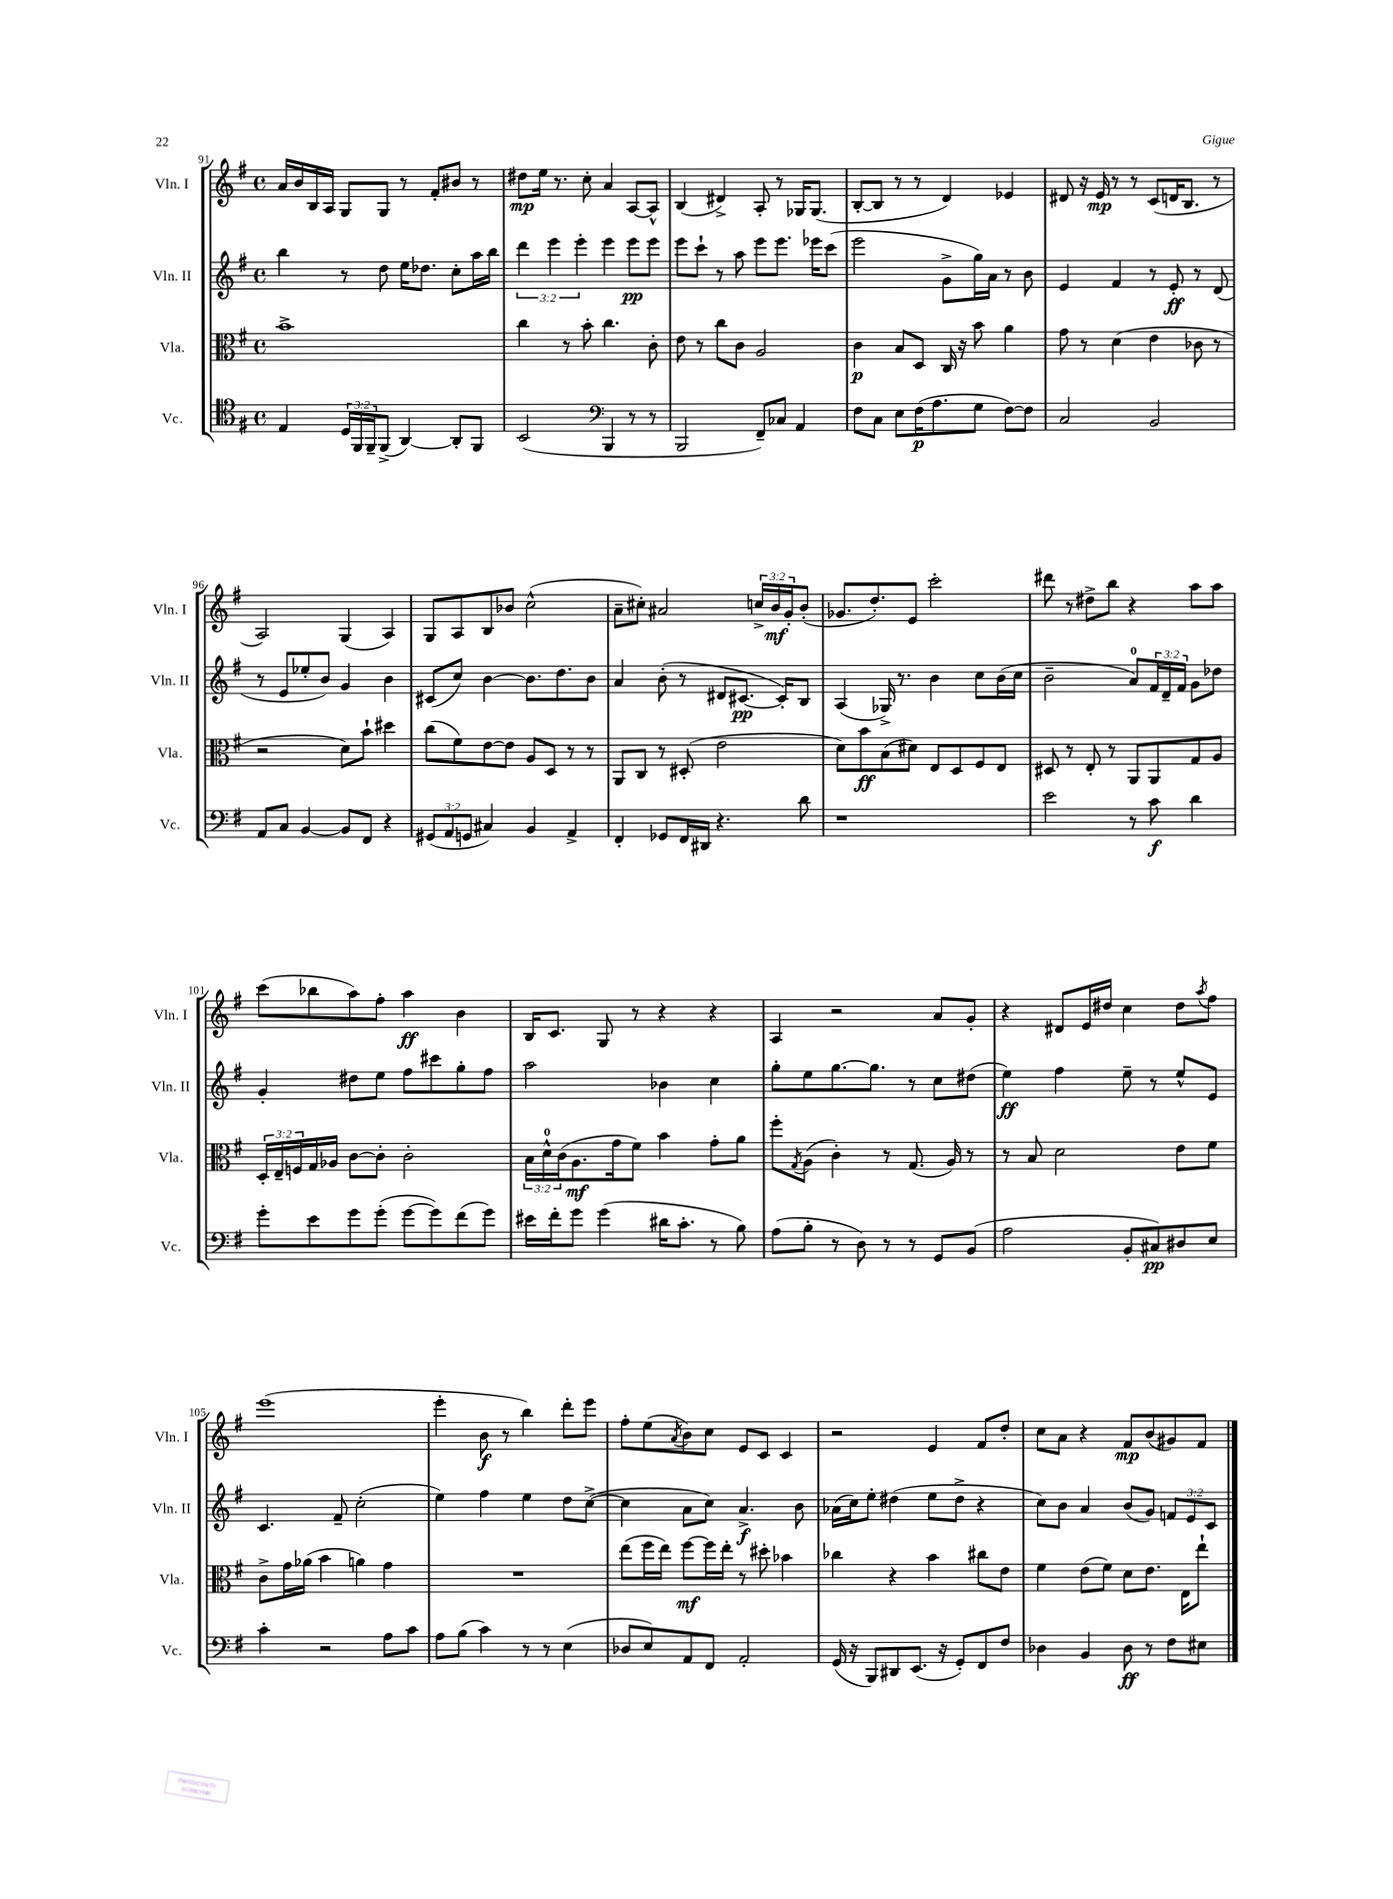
<<
\new StaffGroup <<
\new Staff = "s0" \with { instrumentName = "Vln. I" shortInstrumentName = "Vln. I" } {
    \clef treble \key g \major \defaultTimeSignature \time 4/4 \override Staff.TupletNumber.text = #tuplet-number::calc-fraction-text
    a'16 b'16 b16 a16 g8 g8 r8 fis'8-. bis'8 r8 |
    dis''8\mp e''16 r8. c''8-. a'4 a8~ a8-^ |
    b4( dis'4->) a8-. r8 ges16 ges8.( |
    b8~-. b8 r8 r8 d'4) ees'4 |
    dis'8 r16 e'16\mp r8 r8 c'8( d'16 b8. r8 |
    a2) g4( a4) |
    g8 a8 b8 bes'8 c''2-^( |
    a'8-- cis''8-.) ais'2 \tuplet 3/2 { c''16-> b'16\mf g'16-. } b'8-.( |
    ges'8. d''8.-.) e'8 c'''2-. |
    dis'''8 r8 dis''8-> b''8 r4 a''8 a''8 |
    c'''8( bes''8 a''8) fis''8-. a''4\ff b'4 |
    b16 c'8. g8 r8 r4 r4 |
    a4 r2 a'8 g'8-. |
    r4 dis'8 e'16 dis''16 c''4 dis''8 \acciaccatura { a''8 } fis''8 |
    e'''1( |
    e'''4-. b'8\f r8 b''4) d'''8-. e'''8 |
    fis''8-. e''8( \acciaccatura { a'8 } b'8) c''8 e'8 c'8 c'4 |
    r2 e'4 fis'8 d''8-. |
    c''8 a'8 r4 fis'8\mp b'8( gis'8) fis'8 \bar "|." |
}
\new Staff = "s1" \with { instrumentName = "Vln. II" shortInstrumentName = "Vln. II" } {
    \clef treble \key g \major \defaultTimeSignature \time 4/4 \override Staff.TupletNumber.text = #tuplet-number::calc-fraction-text
    b''4 r8 d''8 e''16 des''8. c''8-. a''16 b''16 |
    \tuplet 3/2 { d'''4 e'''4 e'''4-. } e'''4 e'''8\pp e'''8 |
    e'''8 c'''8-! r8 a''8 e'''8 e'''8. ees'''16 c'''8( |
    e'''2 g'8-> g''16) a'16 r8 b'8 |
    e'4 fis'4 r8 e'8-.\ff r8 d'8( |
    r8 e'8 ees''8-. b'8) g'4 b'4 |
    cis'8( c''8) b'4~ b'8. d''8. b'8 |
    a'4 b'8-.( r8 dis'8 cis'8.~\pp cis'16-.) b8 |
    a4( ges16->) r8. b'4 c''8 b'16( c''16 |
    b'2-- a'8-0) \tuplet 3/2 { fis'16 d'16-- fis'16 } g'8 des''8 |
    g'4-. dis''8 e''8 fis''8 cis'''8 g''8-. fis''8 |
    a''2 bes'4 c''4 |
    g''8-. e''8 g''8.~ g''8. r8 c''8 dis''8( |
    e''4\ff) fis''4 e''8-- r8 e''8-^ e'8 |
    c'4. fis'8-- c''2-.( |
    e''4) fis''4 e''4 d''8 c''8~->( |
    c''4 a'8 c''8) a'4.->\f b'8 |
    aes'16( c''16) e''8-. dis''4( e''8 dis''8-> r4 |
    c''8) b'8 a'4 b'8( g'8) \tuplet 3/2 { f'8 e'8 c'8 } \bar "|." |
}
\new Staff = "s2" \with { instrumentName = "Vla." shortInstrumentName = "Vla." } {
    \clef alto \key g \major \defaultTimeSignature \time 4/4 \override Staff.TupletNumber.text = #tuplet-number::calc-fraction-text
    b'1-> |
    c''4 r8 b'8-. c''4. c'8-. |
    e'8 r8 c''8 c'8 a2 |
    c'4\p b8 d8 c16 r16 b'8 a'4 |
    g'8 r8 d'4( e'4 ces'8 r8 |
    r2 d'8) b'8-! dis''4 |
    c''8( fis'8) e'8~ e'8 a8 d8 r8 r8 |
    a,8 c8 r8 dis8-.( e'2 |
    d'8) b'8\ff b8( dis'8) e8 d8 fis8 e8 |
    dis8 r8 e8-. r8 a,8 a,8 g8 a8 |
    \tuplet 3/2 { d16-. e16-- f16 } g16 aes16 c'8~ c'8-. c'2-. |
    \tuplet 3/2 { b16 d'16-0-^ c'16( } a8.\mf g'16 fis'8) b'4 g'8-. a'8 |
    fis''8-. \acciaccatura { g8 } a8( c'4-.) r8 g8.( a16) r8 |
    r8 b8 d'2 e'8 fis'8 |
    c'8-> g'16 aes'16( b'4 a'4) g'4 |
    R1 |
    e''8( fis''16 e''16) fis''8~\mf fis''16 e''16-. r8 dis''8-. bes'4 |
    ces''4 r4 b'4 cis''8 e'8 |
    fis'4 e'8( fis'8) d'8 e'8. e16 e''8-! \bar "|." |
}
\new Staff = "s3" \with { instrumentName = "Vc." shortInstrumentName = "Vc." } {
    \clef tenor \key g \major \defaultTimeSignature \time 4/4 \override Staff.TupletNumber.text = #tuplet-number::calc-fraction-text
    e4 \tuplet 3/2 { d16 fis,16 fis,16-- } fis,8->( a,4~) a,8-. fis,8 |
    b,2( \clef bass b,,4 r8 r8 |
    b,,2 fis,8--) ces8 a,4 |
    fis8 c8 e8 fis16\p( a8. g8 fis8~) fis8 |
    c2 b,2 |
    a,8 c8 b,4~ b,8 fis,8 r4 |
    \tuplet 3/2 { gis,8( a,8 g,8 } cis4) b,4 a,4-> |
    fis,4-. ges,8 fis,16 dis,16 r4. d'8 |
    r1 |
    e'2 r8 c'8\f d'4 |
    g'8-. e'8 g'8 g'8-.( g'8~ g'8) fis'8( g'8) |
    eis'16 fis'16-. g'8 g'4( dis'16 c'8.-. r8 b8) |
    a8( b8-. r8 d8) r8 r8 g,8 b,8( |
    a2 b,8-. cis8\pp) dis8 e8 |
    c'4-. r2 a8 c'8 |
    a8 b8( c'4) r8 r8 e4( |
    des8 e8) a,8 fis,8 a,2-. |
    g,16( r16 b,,8) dis,8 e,8.( r16 g,8-.) fis,8 fis8 |
    des4 b,4 des8\ff r8 fis8 eis8 \bar "|." |
}
>>
>>
\layout { \context { \Score currentBarNumber = #91 } }
